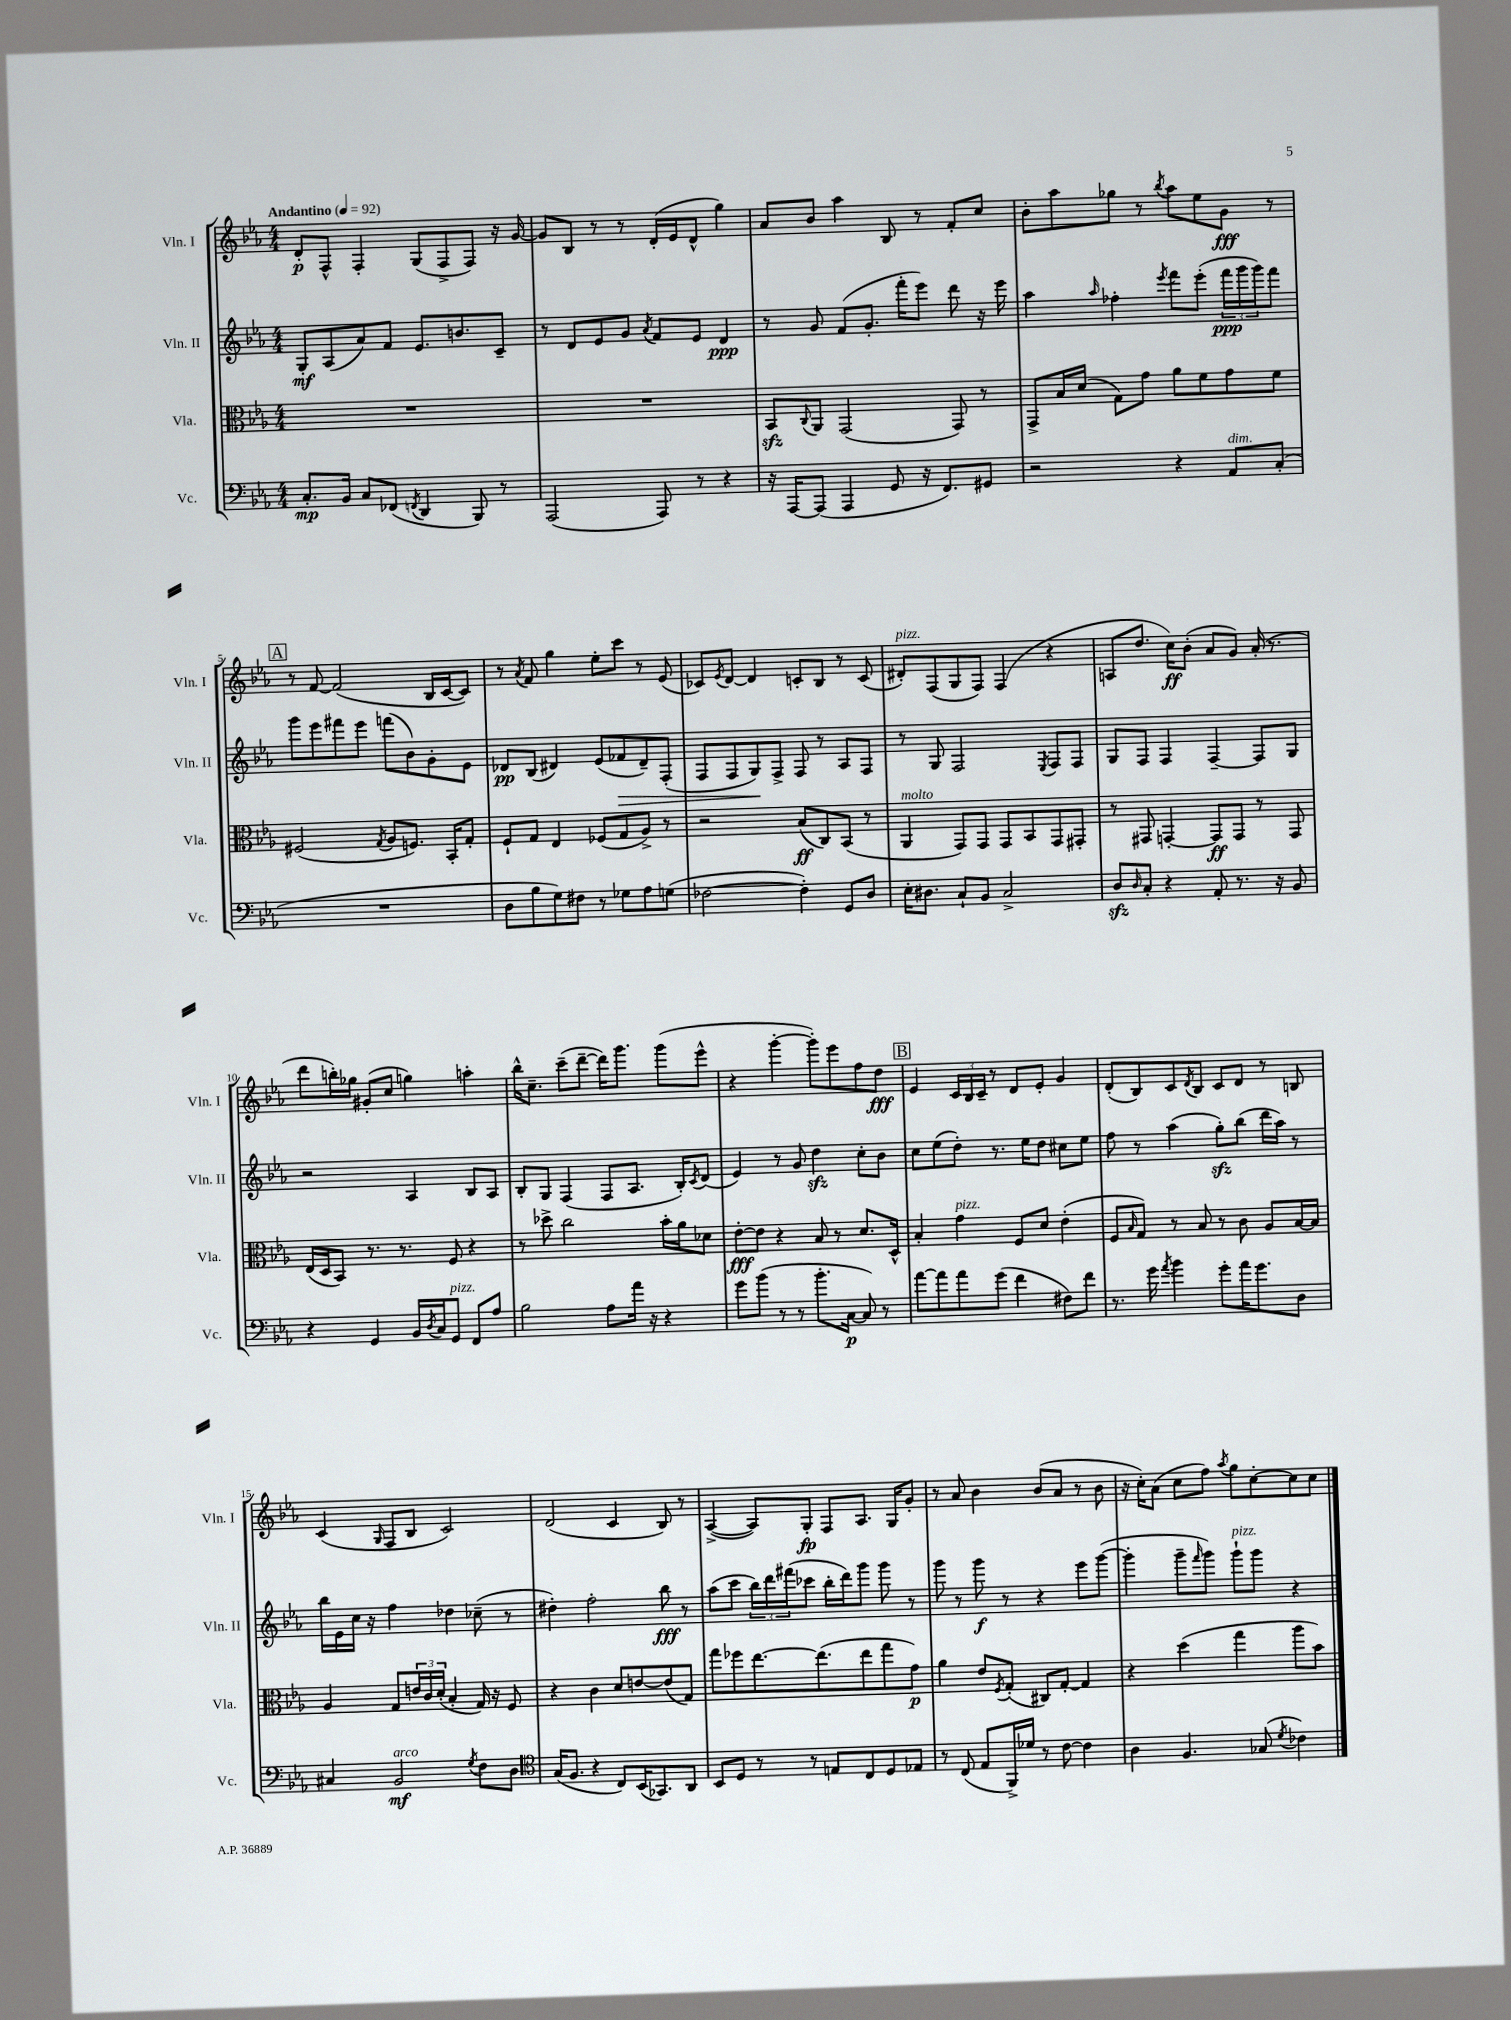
<<
\new StaffGroup <<
\new Staff = "s0" \with { instrumentName = "Vln. I" shortInstrumentName = "Vln. I" } {
    \clef treble \key ees \major \numericTimeSignature \time 4/4 \tempo "Andantino" 4 = 92
    d'8-.\p f8-^ f4-. g8( f8-> f8) r16 g'16~ |
    g'8 bes8 r8 r8 d'16-.( ees'16 d'8-^ g''4) |
    aes'8 bes'8 aes''4 bes8 r8 f'8-. c''8 |
    bes'8-. aes''8 ges''8 r8 \acciaccatura { bes''8 } aes''8 ees''8 g'8\fff r8 |
    \mark \markup { \box "A" } r8 f'8~ f'2( bes16 c'16~ c'8) |
    r8 \acciaccatura { aes'8 } f'8 g''4 ees''8-. c'''8 r8 ees'8( |
    ces'8) \acciaccatura { ees'8 } d'8~ d'4 c'8-. bes8 r8 c'8( |
    dis'8-.^\markup { \italic "pizz." }) f8( g8 f8) f4( r4 |
    a8 d''8. c''16\ff) bes'8-.( aes'8 g'8) aes'16-.( r8. |
    d'''8 b''16-.) ges''16 gis'8-.( c''8 g''4) a''4-. |
    bes''16-^ c''8.-- c'''8--( d'''8~-- d'''16) g'''8. g'''8( ees'''8-^ |
    r4 g'''4~-. g'''8-.) ees'''8 f''8 d''8\fff |
    \mark \markup { \box "B" } ees'4 \tuplet 3/2 { c'16 bes16 c'16-- } r8 d'8 ees'8-. g'4 |
    d'8-.( bes8) c'8 \acciaccatura { d'8 } bes8 c'8 d'8 r8 b8 |
    c'4( \grace { g16 } f8 bes8 c'2) |
    d'2( c'4 bes8) r8 |
    aes4~->( aes8) g8-.\fp f8 aes8. g16 g'8-. |
    r8 aes'8 bes'4 bes'8( aes'8 r8 bes'8 |
    r16 c''16-.) aes'8( c''8 f''8) \acciaccatura { aes''8 } g''8 c''8~-. c''8 c''8 \bar "|." |
}
\new Staff = "s1" \with { instrumentName = "Vln. II" shortInstrumentName = "Vln. II" } {
    \clef treble \key ees \major \numericTimeSignature \time 4/4
    g8-.\mf aes8( aes'8) f'8 ees'8. b'8. c'8-- |
    r8 d'8 ees'8 g'8 \acciaccatura { aes'8 } f'8 ees'8 d'4\ppp |
    r8 g'8 f'8( g'8.-. f'''16-. ees'''8) d'''8 r16 ees'''16 |
    aes''4 \grace { aes''16 } fes''4-. \acciaccatura { ees'''8 } f'''8 ees'''8-.( \tuplet 3/2 { f'''16\ppp g'''16 g'''16) } f'''8 |
    \mark \markup { \box "A" } g'''8 ees'''8 fis'''8 ees'''8 f'''8( bes'8) g'8-. ees'8 |
    des'8\pp bes8( dis'4) ees'8( fes'8\> dis'8--) f8-.( |
    f8 f8 g8\!) f8-> f8 r8 aes8 f8 |
    r8 g8 f2 \acciaccatura { ees8 } f8 f8 |
    g8 f8 f4 f4~-- f8 g8 |
    r2 aes4 bes8 aes8 |
    bes8-. g8 f4( f8 aes8. bes16-.) \acciaccatura { c'8 } d'8( |
    ees'4) r8 g'8 d''4\sfz c''8-. bes'8 |
    \mark \markup { \box "B" } c''8 ees''8( d''8-.) r8. ees''16 d''8 cis''8 ees''8 |
    f''8 r8 aes''4( g''8-.\sfz) bes''8( d'''16 aes''16) r8 |
    bes''16 ees'16 c''16 r16 f''4 des''4 ces''8--( r8 |
    dis''4-.) f''2-. bes''8\fff r8 |
    aes''8( c'''8 \tuplet 3/2 { bes''16) d'''16 fis'''16( } ces'''8 bes''16-. d'''16) g'''8 g'''8 r8 |
    g'''8 r8 g'''8\f r8 r4 ees'''8 g'''8~( |
    g'''4-. g'''8-- \grace { f'''16 } g'''8) g'''8-!^\markup { \italic "pizz." } g'''8 r4 \bar "|." |
}
\new Staff = "s2" \with { instrumentName = "Vla." shortInstrumentName = "Vla." } {
    \clef alto \key ees \major \numericTimeSignature \time 4/4
    R1 |
    R1 |
    bes,8\sfz \appoggiatura { c8 } aes,8 g,2( g,8) r8 |
    g,8-> bes16 d'16( g8) g'8 aes'8 f'8 g'8 f'8 |
    \mark \markup { \box "A" } fis2( \acciaccatura { g8 } aes8 f8.) bes,16-. g8-. |
    f8-! g8 ees4 fes8( g8 aes8->) r8 |
    r2 bes8\ff( c8) bes,8( r8 |
    aes,4^\markup { \italic "molto" } g,8) g,8 g,8 bes,8 g,8 gis,8-. |
    r8 gis,8 g,4~-. g,8\ff g,8 r8 g,8 |
    ees16( d16 bes,8) r8. r8. f8 r4 |
    r8 des''8-> c''2 bes'16-. aes'16 des'8 |
    ees'8~-.\fff ees'8 r4 bes8 r8 d'8. d16-^ |
    \mark \markup { \box "B" } bes4-. g'4^\markup { \italic "pizz." } f8 d'8 ees'4-.( |
    f8 \grace { bes16 } g8) r8 bes8 r8 c'8 aes8 bes16~ bes16 |
    aes4 g8 \tuplet 3/2 { e'16 c'16 d'16-.( } bes4-. g16) r16 f8 |
    r4 c'4 d'8 e'8~ e'8( g8) |
    g''8 fes''8 ees''8.~ ees''8.( ees''8 g''8 g'8\p) |
    aes'4 ees'8 \acciaccatura { f8 } g8-.( cis8) g8~-. g4 |
    r4 d''4( g''4 aes''8 bes'8) \bar "|." |
}
\new Staff = "s3" \with { instrumentName = "Vc." shortInstrumentName = "Vc." } {
    \clef bass \key ees \major \numericTimeSignature \time 4/4
    c8.-.\mp bes,16 c8 fes,8( \acciaccatura { f,8 } d,4 bes,,8) r8 |
    aes,,2( aes,,8) r8 r4 |
    r16 aes,,16~ aes,,8( aes,,4 g,8 r16 f,8.) gis,8 |
    r2 r4 aes,8^\markup { \italic "dim." } c8-.( |
    \mark \markup { \box "A" } R1 |
    d8 bes8 g8) fis8 r8 ges8 aes8 g8( |
    fes2~ fes4-.) g,8 d8 |
    ees16-. dis8. c8-! bes,8 c2-> |
    d8\sfz \grace { d16 } c8-. r4 aes,8-. r8. r16 bes,8 |
    r4 g,4 bes,16 \acciaccatura { d8 } c16 g,8^\markup { \italic "pizz." } f,8 aes8 |
    bes2 aes8 aes'16 r16 r4 |
    g'8 bes'8( r8 r8 bes'8.-. c16~\p c8) r8 |
    \mark \markup { \box "B" } aes'8~ aes'8 aes'8 g'8( f'4 fis8) f'8 |
    r8. g'16 \acciaccatura { aes'8 } bes'4 g'8-. aes'16 g'8. d8 |
    cis4 bes,2\mf^\markup { \italic "arco" } \acciaccatura { g8 } f8 d8 |
    \clef tenor g16( f8. r4 c8) bes,16( ges,8.) aes,8 |
    bes,8 d8 r8 r8 e8 c8 d8 ees8 |
    r8 c8( ees8 f,16->) des'16 r8 c'8~ c'4 |
    aes4 f4. ges8( \acciaccatura { d'8 } ces'4) \bar "|." |
}
>>
>>
